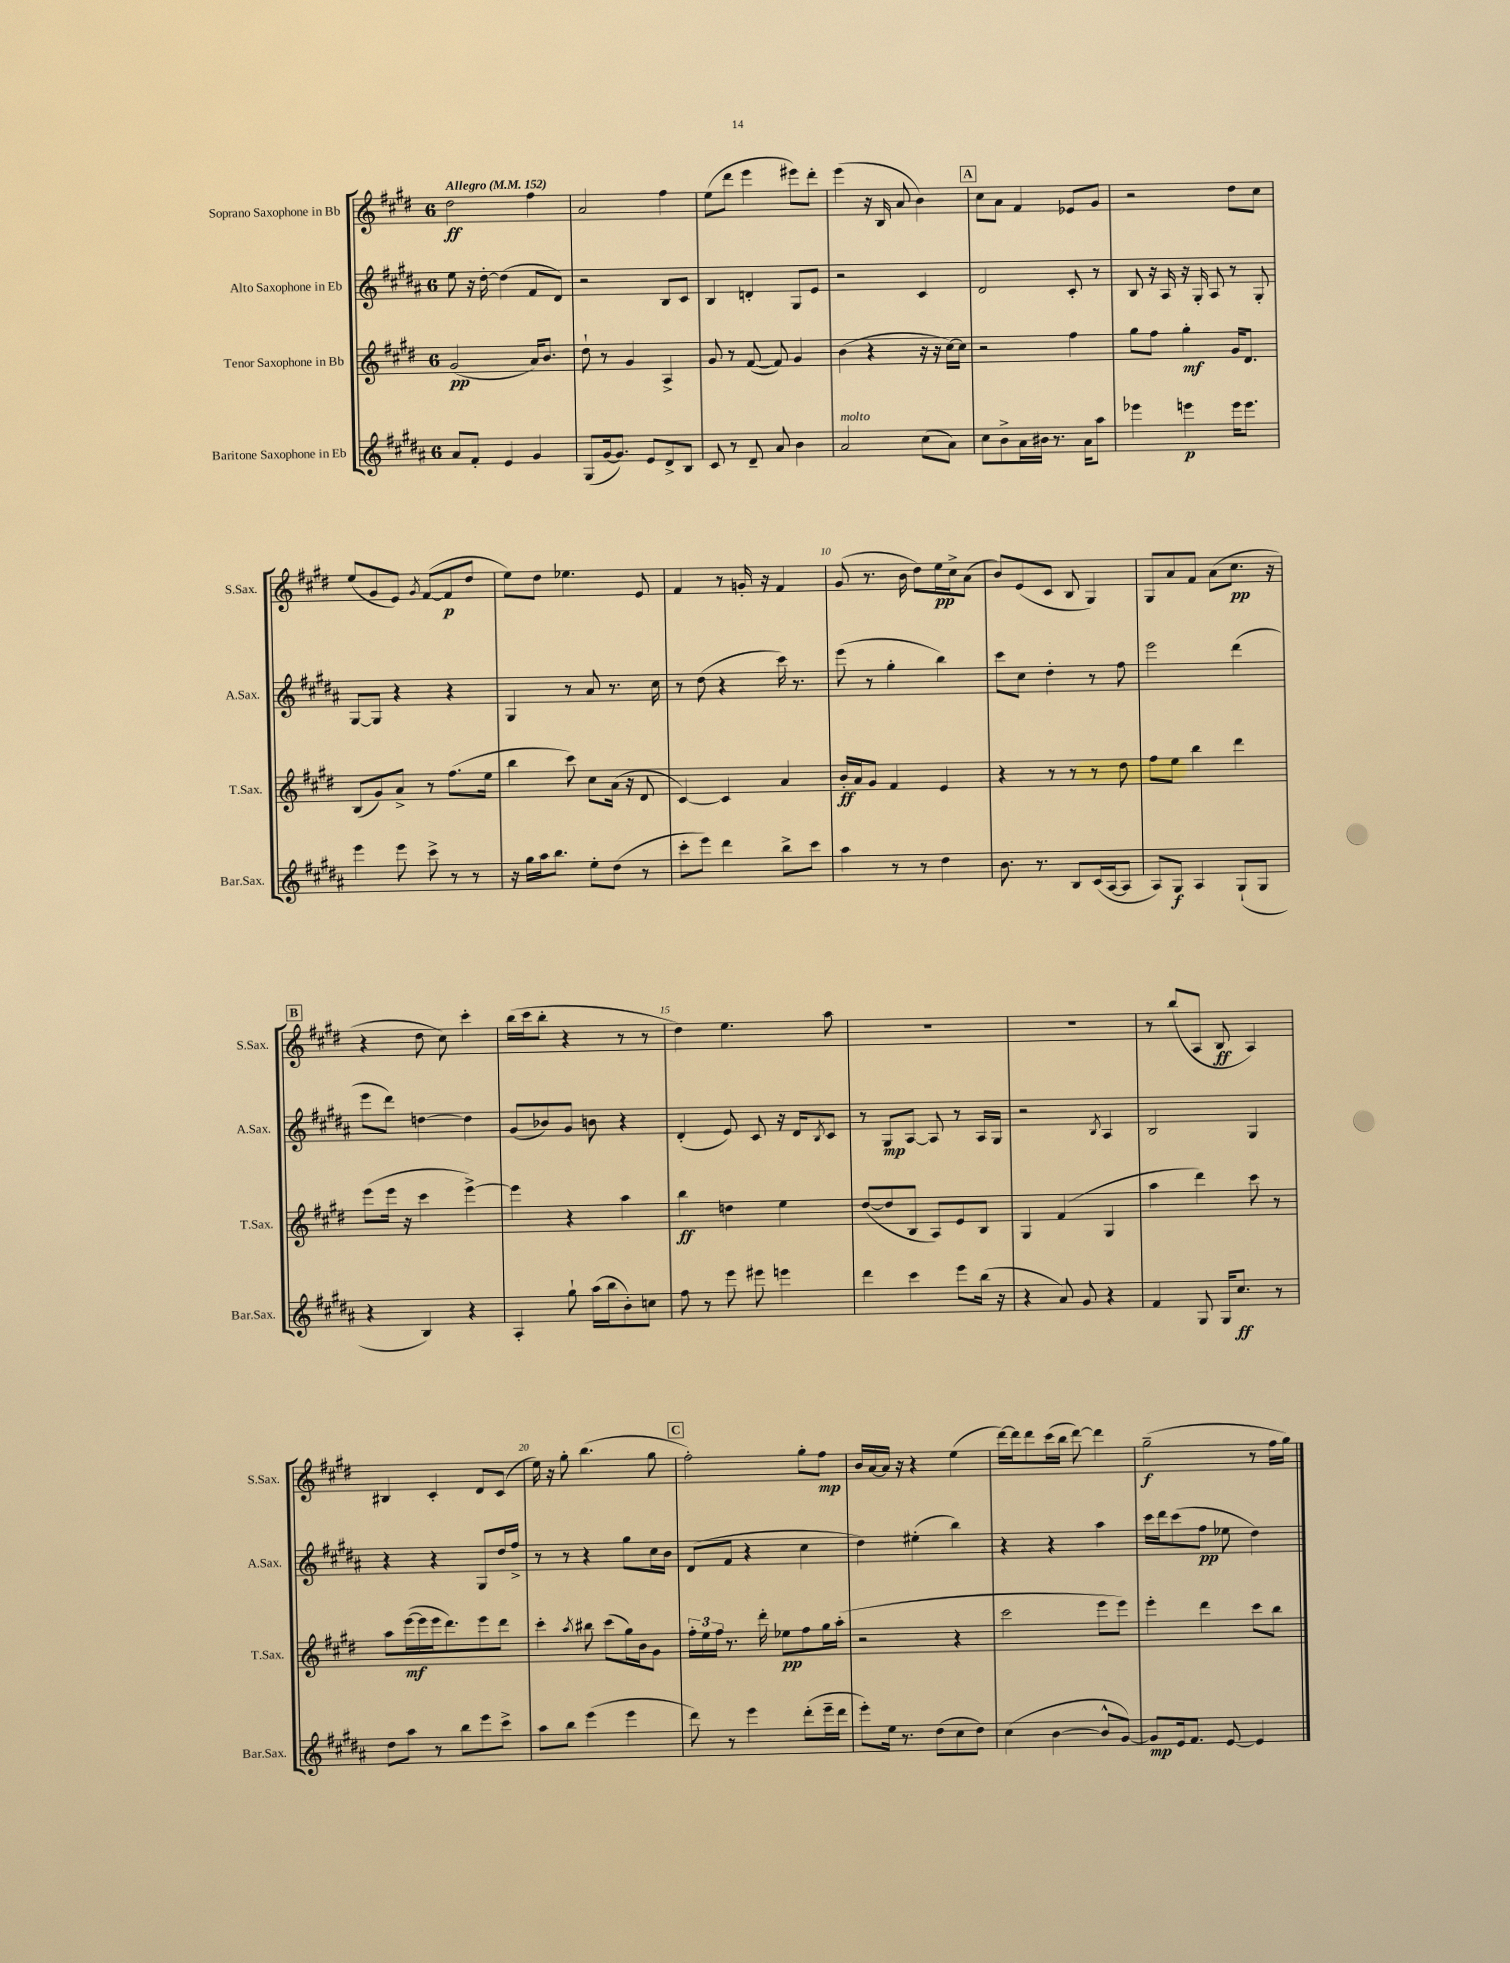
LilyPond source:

<<
\new StaffGroup <<
\new Staff = "s0" \with { instrumentName = "Soprano Saxophone in Bb" shortInstrumentName = "S.Sax." } {
    \clef treble \key e \major \once \override Staff.TimeSignature.style = #'single-digit \time 6/8 \tempo "Allegro" 4 = 152
    dis''2\ff fis''4 |
    a'2 fis''4 |
    e''8( dis'''8 e'''4 eis'''8) dis'''8-. |
    e'''4( r16 b16 a'8 b'4) |
    \mark \markup { \box "A" } cis''8 a'8 fis'4 ees'8 gis'8 |
    r2 dis''8 cis''8 |
    e''8( gis'8 e'8) \acciaccatura { gis'8 } fis'8~( fis'8\p dis''8 |
    e''8) dis''8 ees''4. e'8 |
    fis'4 r8 g'16-. r16 fis'4 |
    gis'8( r8. b'16 dis''8) e''16\pp cis''16-> a'8( |
    b'8) e'8( cis'8 b8 gis4) |
    gis8 a'8 fis'8 a'8( cis''8.\pp r16 |
    \mark \markup { \box "B" } r4 dis''8 cis''8) cis'''4-. |
    b''16( cis'''16 b''8-. r4 r8 r8 |
    dis''4) e''4. a''8 |
    R2. |
    R2. |
    r8 b''8( a8 b8\ff a4) |
    bis4 cis'4-. dis'8 cis'8( |
    e''16) r16 gis''8-. b''4.( gis''8 |
    \mark \markup { \box "C" } fis''2-.) gis''8-. fis''8\mp |
    b'16 a'16~ a'16 r16 r4 e''4( |
    dis'''16~) dis'''16 dis'''8 cis'''16( b''16 dis'''8~) dis'''4 |
    gis''2--\f( r8 fis''16 gis''16) \bar "|." |
}
\new Staff = "s1" \with { instrumentName = "Alto Saxophone in Eb" shortInstrumentName = "A.Sax." } {
    \clef treble \key b \major \once \override Staff.TimeSignature.style = #'single-digit \time 6/8
    e''8 r16 dis''16~-. dis''4( fis'8 dis'8) |
    r2 b8 cis'8 |
    b4 d'4-. gis8 e'8 |
    r2 cis'4 |
    \mark \markup { \box "A" } dis'2 cis'8-. r8 |
    b8 r16 ais16 r16 gis16-. ais8 r8 gis8-. |
    gis8~ gis8 r4 r4 |
    gis4 r8 ais'8 r8. cis''16 |
    r8 dis''8( r4 cis'''16) r8. |
    e'''8( r8 gis''4-. b''4) |
    cis'''8 cis''8 dis''4-. r8 fis''8 |
    e'''2 dis'''4( |
    \mark \markup { \box "B" } e'''8 dis'''8) d''4~ d''4 |
    gis'8( bes'8) gis'8 b'8 r4 |
    dis'4-.( e'8) cis'8 r16 dis'16 \acciaccatura { b8 } cis'8 |
    r8 gis8\mp ais8~ ais8 r8 ais16 gis16 |
    r2 \acciaccatura { b8 } ais4 |
    b2 gis4 |
    r4 r4 gis8 dis''16 fis''16-> |
    r8 r8 r4 gis''8 cis''16 b'16 |
    \mark \markup { \box "C" } dis'8( fis'8 r4 cis''4 |
    dis''4) eis''4-.( b''4) |
    r4 r4 ais''4 |
    cis'''16 dis'''16 cis'''8( fis''8\pp ees''8 dis''4) \bar "|." |
}
\new Staff = "s2" \with { instrumentName = "Tenor Saxophone in Bb" shortInstrumentName = "T.Sax." } {
    \clef treble \key e \major \once \override Staff.TimeSignature.style = #'single-digit \time 6/8
    gis'2\pp( a'16) b'8. |
    dis''8-! r8 gis'4 a4-> |
    gis'8 r8 fis'8~( fis'8) gis'4 |
    b'4( r4 r16 r16 cis''16~) cis''16 |
    \mark \markup { \box "A" } r2 fis''4 |
    gis''8 fis''8 gis''4-.\mf gis'16 dis'8. |
    b8( gis'8) a'8-> r8 fis''8.( e''16 |
    b''4 cis'''8) cis''8 a'16( r16 dis'8 |
    cis'4~) cis'4 a'4 |
    b'16-.\ff a'16 gis'8 fis'4 e'4 |
    r4 r8 r8 r8 dis''8 |
    fis''8 e''8 b''4 dis'''4 |
    \mark \markup { \box "B" } e'''8( e'''16 r16 cis'''4 e'''4~->) |
    e'''4 r4 a''4 |
    b''4\ff d''4 e''4 |
    dis''8~( dis''8 b8 a8) e'8 b8 |
    gis4 fis'4( gis4 |
    a''4 dis'''4) cis'''8 r8 |
    a''8 e'''16~\mf( e'''16 e'''16 dis'''8.) e'''8 dis'''8 |
    cis'''4-. \acciaccatura { a''8 } bis''8 cis'''8( gis''16) b'16 gis'8 |
    \mark \markup { \box "C" } \tuplet 3/2 { fis''16-. e''16 fis''16 } r8. dis'''16-. ees''8\pp fis''8 gis''16 a''16-.( |
    r2 r4 |
    cis'''2 e'''8 e'''8) |
    e'''4-. dis'''4 cis'''8 b''8 \bar "|." |
}
\new Staff = "s3" \with { instrumentName = "Baritone Saxophone in Eb" shortInstrumentName = "Bar.Sax." } {
    \clef treble \key b \major \once \override Staff.TimeSignature.style = #'single-digit \time 6/8
    ais'8 fis'8-. e'4 gis'4 |
    gis8( gis'16~ gis'8.) e'8 dis'8-> b8 |
    cis'8 r8 dis'8-- ais'8 b'4 |
    ais'2^\markup { \italic "molto" } cis''8( ais'8) |
    \mark \markup { \box "A" } cis''8 b'8-> ais'16 bis'16 r8. ais'16 ais''8 |
    ees'''4 e'''4\p e'''16 e'''8. |
    e'''4 e'''8 cis'''8-> r8 r8 |
    r16 gis''16 ais''16 b''8. e''8-. dis''8( r8 |
    cis'''8-. e'''8) dis'''4 b''8-> cis'''8 |
    ais''4 r8 r8 dis''4 |
    b'8. r8. b8 cis'16( ais16~ ais8 |
    ais8) gis8\f ais4 gis8-!( gis8 |
    \mark \markup { \box "B" } r4 b4) r4 |
    ais4-. gis''8-! ais''16( b''16 b'8-.) c''8 |
    fis''8 r8 e'''8 eis'''8 e'''4 |
    dis'''4 cis'''4 e'''8 b''16( r16 |
    r4 ais'8) gis'8 r4 |
    fis'4 gis8 gis16 cis''8.\ff r8 |
    dis''8 ais''8 r8 b''8 e'''8 cis'''8-> |
    ais''8 b''8 e'''4( e'''4 |
    \mark \markup { \box "C" } dis'''8) r8 e'''4 dis'''8-.( e'''16-- dis'''16 |
    e'''8-.) e''16 r8. dis''8( cis''8 dis''8) |
    cis''4( b'4~ b'8-^ gis'8~) |
    gis'8\mp e'16 fis'8. e'8~ e'4 \bar "|." |
}
>>
>>
\layout { \context { \Score \override BarNumber.break-visibility = ##(#f #t #t) barNumberVisibility = #(every-nth-bar-number-visible 5) } }
